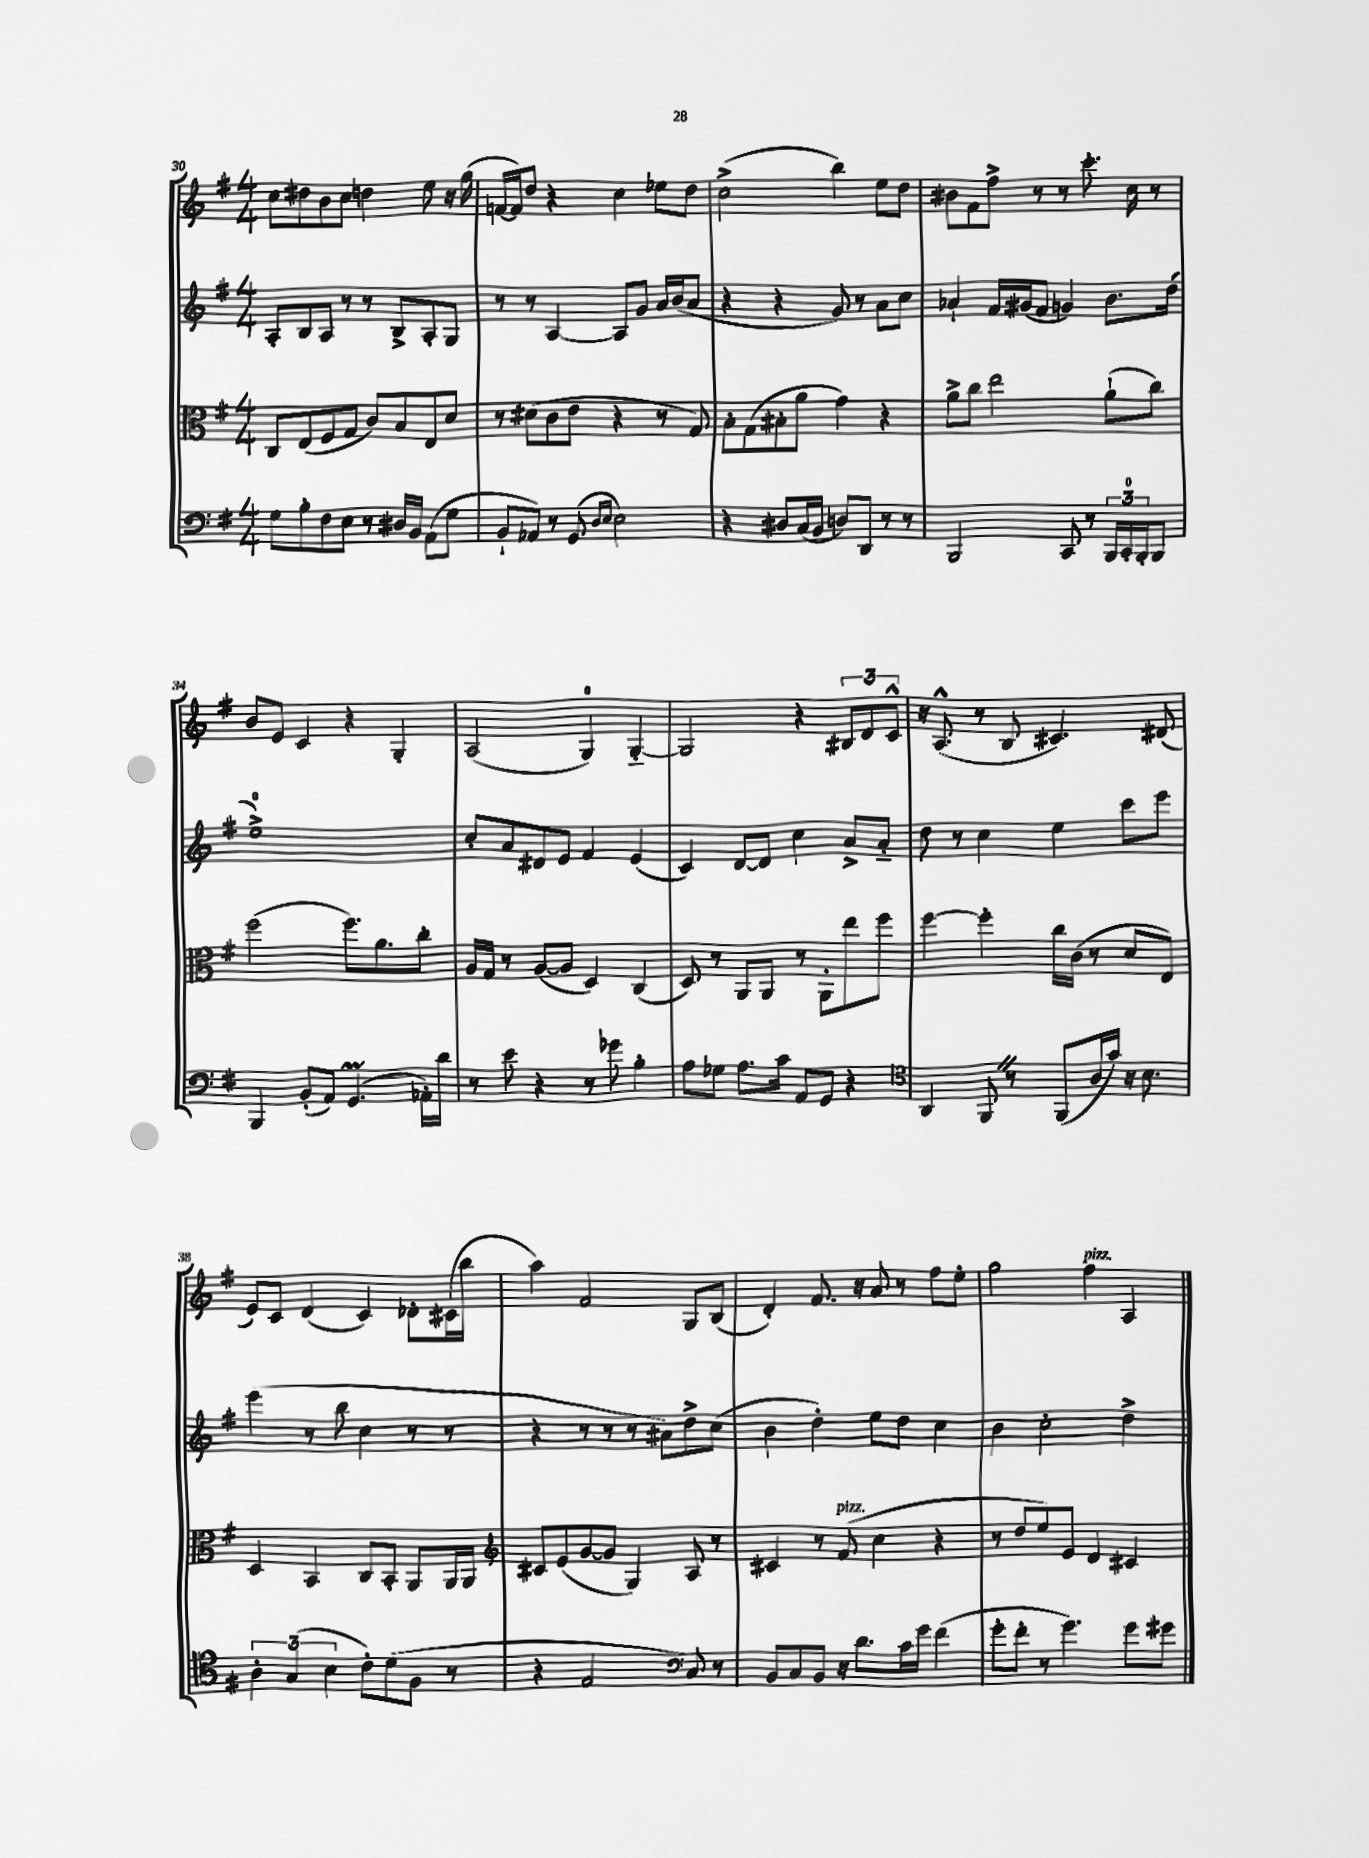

**kern	**kern	**kern	**kern
*part4	*part3	*part2	*part1
*staff4	*staff3	*staff2	*staff1
*clefF4	*clefC3	*clefG2	*clefG2
*k[f#]	*k[f#]	*k[f#]	*k[f#]
*M4/4	*M4/4	*M4/4	*M4/4
=30	=30	=30	=30
8G\L	8C/L	8A'/L	8cc\L
8B'\	(8E/	8B/	8dd#X\
8F#\	8F#/	8A/J	8b\
8E\J	8G/J	8r	8cc\J
8r	8c/L)	8r	4ddn\
16D#X/LL	8B/	8B^/L	.
16BB/JJ	.	.	.
(8AA\L	8E/	8A'/	8ee\
8G\J	8d/J	8G/J	16r
.	.	.	(16gg\
=31	=31	=31	=31
8BB`/L	8r	8r	[16fn/LL
.	.	.	16f/J])
8AA-X/J)	(8d#X\L	8r	8dd/J
8r	8c\	[4A/	4r
(8GG/	8e\J	.	.
16qqD/LL	.	.	.
16qqE/JJ	.	.	.
2E\)	4r	8A/L]	4cc\
.	.	8g/J	.
.	8r	16a/LL	8ee-X\L
.	.	(16b/J	.
.	8G/)	8a/J	8dd\J
=32	=32	=32	=32
4r	8B'\L	4r	(2cc^\
.	(8G\	.	.
8D#X/L	8B#X'\	4r	.
(16C/L	8a\J	.	.
16BB/JJ	.	.	.
8Dn/L)	4g\)	8g/)	4bb\)
8DD/J	.	8r	.
8r	4r	8a\L	8ee\L
8r	.	8cc\J	8dd\J
=33	=33	=33	=33
2BBB/	8a^\L	4a-X`/	8b#X\L
.	8cc\J	.	8f#\
.	2ee\	16f#/LL	8ff#^\J
.	.	(16g#X/J	.
.	.	8f#/J	8r
8CC/	.	4gn/)	8r
8r	.	.	8.ccc'\
24BBB/LL	(8a`\L	8.b\L	.
24CC'/	.	.	.
.	.	.	16cc\
24BBB'/J	.	.	.
8BBB/J	8cc\J)	.	8r
.	.	(16dd\Jk	.
!!LO:LB:g=z
=34	=34	=34	=34
4BBB/	(2ff#\	1ee^)	8b/L
.	.	.	8e/J
(8BB'/L	.	.	4c/
8AA/J)	.	.	.
(4.GGM/	8.ff#\L)	.	4r
.	8.a\	.	.
.	.	.	4G'/
16AA-X'\LL)	8cc'\J	.	.
16d\JJ	.	.	.
=35	=35	=35	=35
8r	16A/LL	8cc'/L	(2A/
.	16G/JJ	.	.
8e\	8r	8a/	.
4r	([8A/L	8d#X/	.
.	8A/J]	8e/J	.
8r	4D/)	4f#/	4G/)
8g-X\	.	.	.
4B'\	(4C/	(4e/	[4G/
=36	=36	=36	=36
8A\L	8D/)	4c/)	2G/]
8G-X\J	8r	.	.
8.A\L	8AA/L	[8d/L	.
.	8AA/J	8d/J]	.
16c\Jk	.	.	.
8AA/L	8r	4cc\	4r
8GG/J	8AA'\L	.	.
4r	8ee\	8a^/L	12B#X/L
.	.	.	12d/
.	8ff#\J	8a/J	.
.	.	.	12c^^/J
=37	=37	=37	=37
*clefC4	*	*	*
4AA/	[4ff#\	8dd\	16r
.	.	.	(8.A^^/
.	.	8r	.
8FF#Z/	4ff#'\]	4cc\	8r
8r	.	.	8B/
(8FF#/L	16cc\LL	4ee\	4.c#X/)
.	(16c\JJ	.	.
16A/L	8r	.	.
16g/JJ)	.	.	.
16r	8d/L	8ccc\L	.
8.B\	.	.	.
.	8E/J)	8eee\J	(8d#X/
!!LO:LB:g=z
=38	=38	=38	=38
6A'\	4D/	(4eee\	8e/L)
.	.	.	8c/J
(6G/	.	.	.
.	4BB/	8r	(4d/
6B\	.	.	.
.	.	8bb\	.
8c'\L)	8C/L	4cc\	4c/)
(8d\	8BB'/J	.	.
8F#\J	8AA/L	8r	8d-X'\L
8r	16AA/L	8r	(16c#X\L
.	16AA/JJ	.	16bb\JJ
=39	=39	=39	=39
*	*clefG2	*	*
4r	8c#X/L	4r	4aa\)
.	(8e/	.	.
2E/	[8g/	8r	2f#/
.	8g/J]	8r	.
.	4G/)	8r	.
.	.	8a#X\L)	.
*clefF4	*	*	*
8C/)	8A/	8dd^\	8G/L
8r	8r	(8cc\J	(8B/J
=40	=40	=40	=40
8BB/L	4c#X/	4b\	4d'/)
8C/	.	.	.
8BB/J	8r	4dd'\)	8.f#/
!	!LO:TX:a:i:t=pizz.	!	!
16r	(8f#/	.	.
8.d\L	.	.	16r
.	4cc\	8ee\L	8a/
16c\L	.	8dd\J	8r
16g\JJ	.	.	.
(4f#\	4r	4cc\	8ff#\L
.	.	.	8ee'\J
=41	=41	=41	=41
8g'\L	8r	4b\	2gg\
8f#'\J	8dd/L	.	.
8r	8ee/)	2cc'\	.
4.g\)	8e/J	.	.
!	!	!	!LO:TX:a:i:t=pizz.
.	4d/	.	4ff#\
8g\L	4c#X/	4dd^\	4A/
8g#X\J	.	.	.
==	==	==	==
*-	*-	*-	*-
